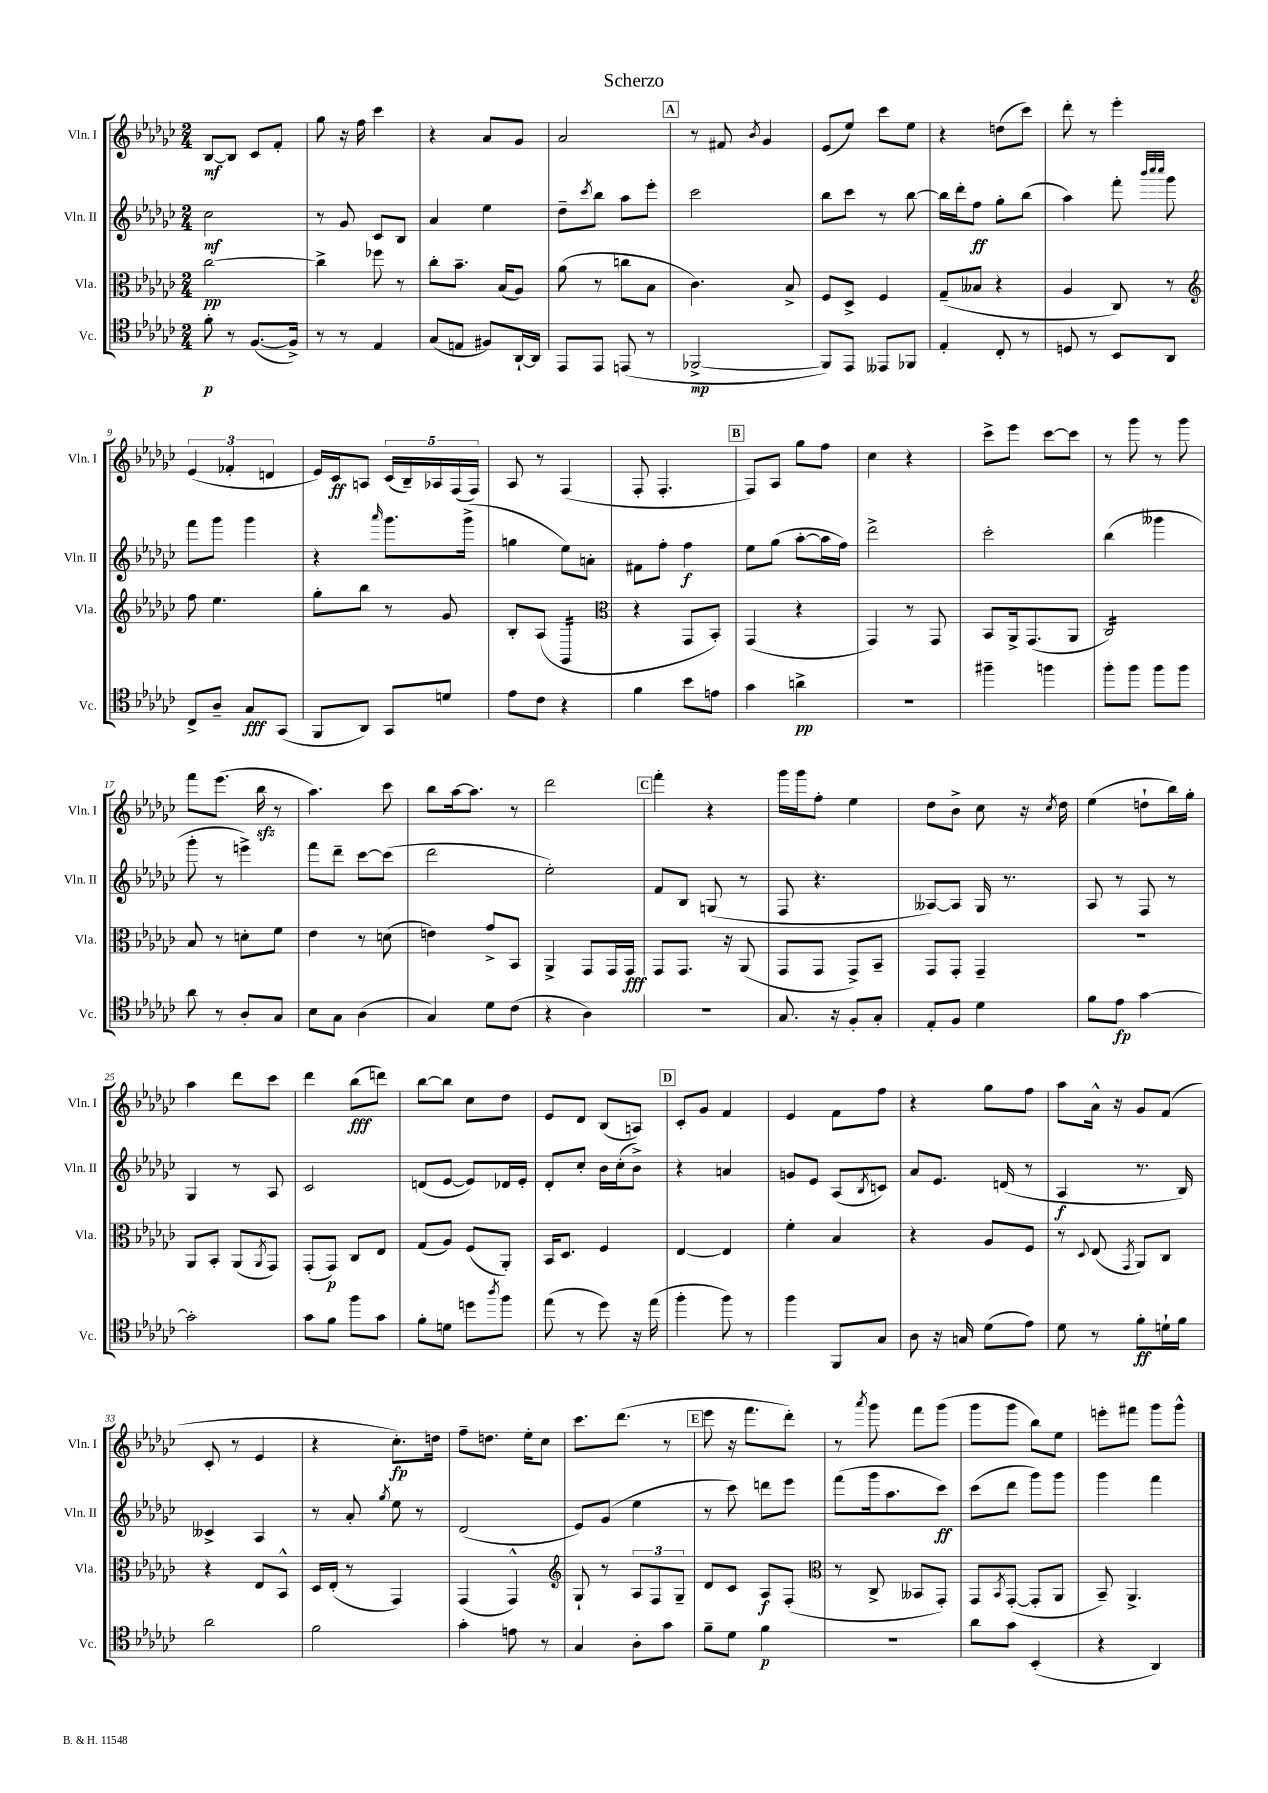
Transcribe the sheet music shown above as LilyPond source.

\header { title = "Scherzo" }
<<
\new StaffGroup <<
\new Staff = "s0" \with { instrumentName = "Vln. I" shortInstrumentName = "Vln. I" } {
    \clef treble \key ges \major \numericTimeSignature \time 2/4
    bes8~\mf bes8 ces'8 f'8-. |
    ges''8 r16 f''16 ces'''4 |
    r4 aes'8 ges'8 |
    aes'2 |
    \mark \markup { \box "A" } r8 fis'8 \acciaccatura { bes'8 } ges'4 |
    ees'8( ees''8) ces'''8 ees''8 |
    r4 d''8( ces'''8) |
    des'''8-. r8 ees'''4-. |
    \tuplet 3/2 { ees'4( fes'4-. d'4 } |
    ees'16) ces'16\ff a8 \tuplet 5/4 { ces'16( bes16--) aes16 f16( f16) } |
    aes8 r8 f4( |
    f8-. f4.-. |
    \mark \markup { \box "B" } f8) aes8 ges''8 f''8 |
    ces''4 r4 |
    ces'''8-> ees'''8 ces'''8~ ces'''8 |
    r8 ges'''8 r8 ges'''8 |
    f'''8 ees'''8.( bes''16\sfz r8 |
    aes''4.) ces'''8 |
    bes''8 aes''16~ aes''8. r8 |
    des'''2 |
    \mark \markup { \box "C" } f'''4-. r4 |
    ges'''16 ges'''16 f''8-. ees''4 |
    des''8 bes'8-> ces''8 r16 \acciaccatura { ces''8 } des''16 |
    ees''4( d''8-! bes''16) ges''16-. |
    aes''4 des'''8 ces'''8 |
    des'''4 bes''8\fff( d'''8) |
    bes''8~ bes''8 ces''8 des''8 |
    ees'8 des'8 bes8( a8) |
    \mark \markup { \box "D" } ces'8-. ges'8 f'4 |
    ees'4 f'8 f''8 |
    r4 ges''8 f''8 |
    aes''8 aes'16-^ r16 ges'8 f'8( |
    ces'8-. r8 ees'4 |
    r4 ces''8.-.\fp) d''16 |
    f''8-- d''8. ees''16-. ces''8 |
    ces'''8. des'''8.( r8 |
    \mark \markup { \box "E" } ees'''8 r16 f'''8. des'''8-.) |
    r8 \acciaccatura { aes'''8 } ges'''8 f'''8 ges'''8( |
    ges'''8 ges'''8 bes''8) ees''8 |
    e'''8-. fis'''8 ges'''8 ges'''8-^ \bar "|." |
}
\new Staff = "s1" \with { instrumentName = "Vln. II" shortInstrumentName = "Vln. II" } {
    \clef treble \key ges \major \numericTimeSignature \time 2/4
    ces''2\mf |
    r8 ges'8 ces'8 bes8 |
    aes'4 ees''4 |
    des''8-- \acciaccatura { ces'''8 } bes''8 aes''8 ees'''8-. |
    \mark \markup { \box "A" } ces'''2 |
    bes''8 ces'''8 r8 bes''8~ |
    bes''16 des'''16-. f''8\ff ges''8-. bes''8( |
    aes''4) f'''8-. \grace { bes'''32 ces''''32 ces''''32 } ges'''8 |
    f'''8 ges'''8 ges'''4 |
    r4 \grace { aes'''16 } ges'''8. ges'''16->( |
    g''4 ees''8) a'8-. |
    fis'8 f''8-. f''4\f |
    \mark \markup { \box "B" } ees''8 ges''8( aes''8~-. aes''16 f''16) |
    des'''2-> |
    ces'''2-. |
    bes''4( geses'''4 |
    ges'''8-. r8 e'''4->) |
    f'''8 des'''8-- ces'''8~ ces'''8( |
    des'''2 |
    ees''2-.) |
    \mark \markup { \box "C" } f'8 bes8 g8( r8 |
    f8 r4. |
    aeses8~) aeses8 ges16 r8. |
    aes8 r8 f8 r8 |
    ges4 r8 aes8 |
    ces'2 |
    d'8( ees'8~ ees'8) des'16 ees'16-. |
    des'8-. ces''8-. bes'16 ces''16-.( bes'8->) |
    \mark \markup { \box "D" } r4 a'4 |
    g'8 ees'8 aes8( \acciaccatura { bes8 } c'8) |
    aes'8 ees'8. d'16( r8 |
    aes4\f r8. bes16) |
    ceses'4-> aes4 |
    r8 aes'8-. \acciaccatura { ges''8 } ees''8 r8 |
    des'2( |
    ees'8) ges'8( ees''4 |
    \mark \markup { \box "E" } r8 ces'''8) d'''8 ees'''8 |
    f'''8( ges'''16 aes''8. ces'''8\ff) |
    ces'''8( des'''8 ges'''8) ges'''8 |
    ges'''4 f'''4 \bar "|." |
}
\new Staff = "s2" \with { instrumentName = "Vla." shortInstrumentName = "Vla." } {
    \clef alto \key ges \major \numericTimeSignature \time 2/4
    ces''2~\pp |
    ces''4-> fes''8 r8 |
    ces''8-. bes'8.-- bes16( aes8) |
    aes'8( r8 c''8 bes8 |
    \mark \markup { \box "A" } ces'4.) bes8-> |
    f8 des8-> f4 |
    ges8--( beses8 r4 |
    aes4 ces8) r8 |
    \clef treble f''8 ees''4. |
    ges''8-. bes''8 r8 ges'8 |
    bes8-. aes8( \clef alto ges,4:16 |
    r4 ges,8 bes,8-.) |
    \mark \markup { \box "B" } ges,4( r4 |
    ges,4) r8 ges,8 |
    bes,8 aes,16-> ges,8.( aes,8 |
    ces2:16) |
    bes8 r8 d'8-. f'8 |
    ees'4 r8 d'8( |
    e'4) ges'8-> bes,8 |
    aes,4-> ges,8 ges,16 ges,16\fff |
    \mark \markup { \box "C" } ges,8 ges,8. r16 aes,8( |
    ges,8 ges,8 ges,8->) bes,8-- |
    ges,8 ges,8-. ges,4-- |
    R2 |
    aes,8 bes,8-. aes,8( \acciaccatura { aes,8 } ges,8) |
    ges,8-.( ges,8\p) ces8 ees8 |
    ges8( aes8) f8( aes,8-.) |
    bes,16 des8. f4 |
    \mark \markup { \box "D" } ees4~ ees4 |
    f'4-. bes4 |
    r4 aes8 f8 |
    r8 \appoggiatura { des8 } ees8( \acciaccatura { ges,8 } aes,8) ces8 |
    r4 ees8 bes,8-^ |
    des16 ees16-.( r8 ges,4) |
    ges,4( ges,4-^) |
    \clef treble ges8-! r8 \tuplet 3/2 { aes8 f8 ges8-- } |
    \mark \markup { \box "E" } des'8 ces'8 aes8\f f8-.( |
    \clef alto r8 ces8-> beses,8 ges,8-.) |
    ges,8 \acciaccatura { bes,8 } ges,8~-.( ges,8-. aes,8 |
    bes,8--) aes,4.-> \bar "|." |
}
\new Staff = "s3" \with { instrumentName = "Vc." shortInstrumentName = "Vc." } {
    \clef tenor \key ges \major \numericTimeSignature \time 2/4
    f'8-.\p r8 f8.~( f16->) |
    r8 r8 ees4 |
    ges8( e8 fis8) aes,16~-! aes,16 |
    ees,8 ees,8 e,8( r8 |
    \mark \markup { \box "A" } fes,2~->\mp |
    fes,8) ees,8 eeses,8 fes,8 |
    ees4-. ces8-. r8 |
    d8 r8 bes,8 aes,8 |
    ces8-> aes8-- ges8\fff ges,8( |
    f,8 aes,8) ges,8 d'8 |
    ees'8 ces'8 r4 |
    f'4 bes'8 e'8 |
    \mark \markup { \box "B" } ges'4 a'4->\pp |
    r2 |
    fis''4-- f''4 |
    f''8-. f''8 f''8 f''8 |
    aes'8 r8 aes8-. ges8 |
    bes8 ges8 aes4( |
    ges4) des'8 ces'8( |
    r4 aes4) |
    \mark \markup { \box "C" } r2 |
    ges8. r16 f8-. ges8-. |
    ees8-. f8 des'4 |
    f'8 ees'8\fp ges'4~ |
    ges'2-. |
    ges'8 f'8 f''8 ges'8 |
    f'8-. d'8 d''8 \acciaccatura { aes''8 } f''8 |
    ees''8( r8 des''8) r16 ees''16( |
    \mark \markup { \box "D" } f''4-. f''8) r8 |
    f''4 f,8 ges8 |
    aes8 r16 g16 des'8( ees'8) |
    des'8 r8 f'8-.\ff d'16-! f'16 |
    aes'2 |
    f'2 |
    ges'4-. e'8 r8 |
    ges4 aes8-. ges'8 |
    \mark \markup { \box "E" } f'8-- des'8 f'4\p |
    R2 |
    aes'8 ges'8 bes,4-.( |
    r4 aes,4) \bar "|." |
}
>>
>>
